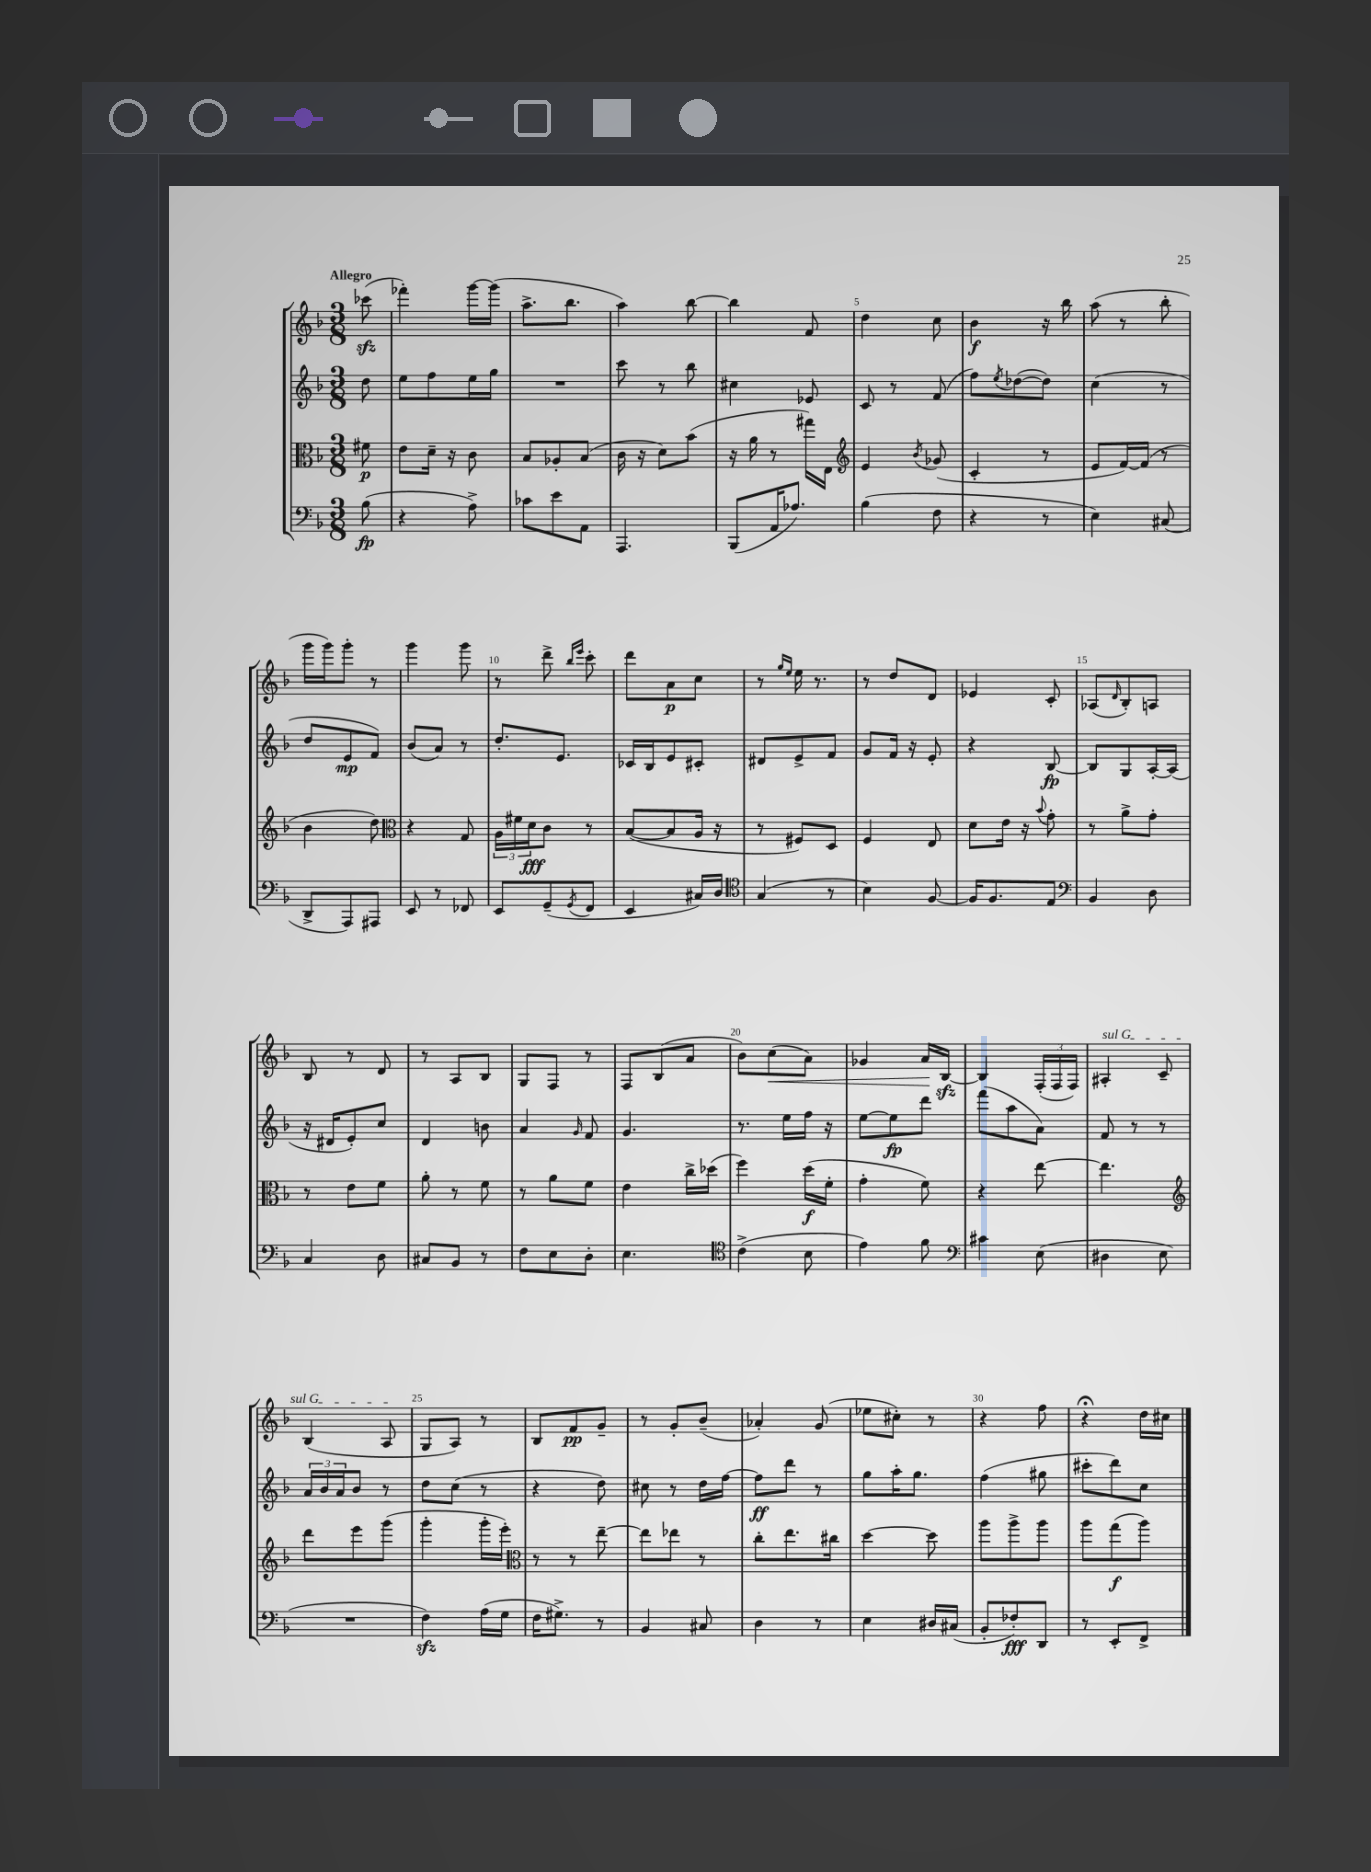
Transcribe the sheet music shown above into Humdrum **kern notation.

**kern	**kern	**kern	**kern
*staff4	*staff3	*staff2	*staff1
*clefF4	*clefC3	*clefG2	*clefG2
*k[b-]	*k[b-]	*k[b-]	*k[b-]
*M3/8	*M3/8	*M3/8	*M3/8
(8B-\	8f#\	8dd\	(8ccc-\
=	=	=	=
4r	8e\L	8ee\L	4fff-'\)
.	16d~\Jk	8ff\	.
.	16r	.	.
8A^\)	8c\	16ee\L	[16ggg\LL
.	.	16gg\JJ	(16ggg\]JJ
=	=	=	=
8c-\L	8B-/L	4.r	8.aa^\L
8e\	8A-'/	.	.
.	.	.	8.bb-\J
8AA\J	(8B-/J	.	.
=	=	=	=
4.AAA/	16c\	8ccc\	4aa\)
.	16r	.	.
.	8d\L)	8r	.
.	(8b-\J	8bb-\	[8bb-\
=	=	=	=
(8BBB-/L	16r	4cc#\	4bb-\]
.	16a\	.	.
16AA/K	8r	.	.
8.A-/J)	.	.	.
.	16gg#\LL)	8e-/	8f/
.	16E\JJ	.	.
=	=	=	=
*	*clefG2	*	*
(4B-\	4e/	8c/	4dd\
.	.	8r	.
.	8qb-/	.	.
8F\	(8g-/	(8f/	8cc\
=	=	=	=
4r	4c'/	8ff\L)	4b-\
.	.	8qee/	.
.	.	([8dd-\	.
8r	8r	8dd-\]J)	16r
.	.	.	16bb-\
=	=	=	=
4E\)	8e/L	(4cc\	(8aa\
.	[16f/L)	.	8r
.	(16f/]JJ	.	.
(8C#/	8r	8r	8bb-'\
=	=	=	=
8DD^/L	4b-\	8dd/L	16ggg\LL
.	.	.	16ggg\J)
8AAA/)	.	8e/	8ggg'\J
8AAA#/J	8dd\)	8f/J)	8r
=	=	=	=
*	*clefC3	*	*
8EE/	4r	(8b-/L	4ggg\
8r	.	8a/J)	.
8FF-/	8G/	8r	8ggg\
=	=	=	=
8EE/L	24A\LL	8.dd'/L	8r
.	24f#\	.	.
.	24d\J	.	.
(8GG~/	8c\J	.	8ddd^\
.	.	8.e/J	.
.	.	.	16qqbb-/LL
8qGG/	.	.	16qqeee/JJ
8FF/J	8r	.	8ccc'\
=	=	=	=
4EE/	([8B-/L	16c-/LL	8ddd\L
.	.	16B-/J	.
.	8B-/]	8e/	8a\
16C#/LL)	16A/Jk	8c#'/J	8cc\J
16D/JJ	16r	.	.
=	=	=	=
*clefC4	*	*	*
(4G/	8r	8d#/L	8r
.	.	.	16qqgg/LL
.	.	.	16qqee/JJ
.	8F#/L)	8e^/	16ee\
.	.	.	8.r
8r	8D/J	8f/J	.
=	=	=	=
4B-\)	4F/	8g/L	8r
.	.	16f/Jk	8dd/L
.	.	16r	.
[8F/	8E/	8e'/	8d/J
=	=	=	=
16F/]LK	8d\L	4r	4e-/
8.F/	.	.	.
.	16e\Jk	.	.
.	16r	.	.
.	8qqb-/	.	.
8E/J	8g'\	[8B-/	8c'/
=	=	=	=
*clefF4	*	*	*
4BB-/	8r	8B-/]L	(8A-/L
.	.	.	16qqd/
.	8a^\L	8G/	8B-'/)
8D\	8g'\J	[16A'/L	8A/J
.	.	(16A/]JJ	.
=	=	=	=
4C/	8r	16r	8B-/
.	.	16d#/LK	.
.	8e\L	8e'/)	8r
8D\	8f\J	8cc/J	8d/
=	=	=	=
8C#/L	8a'\	4d/	8r
8BB-/J	8r	.	8A/L
8r	8f\	8b\	8B-/J
=	=	=	=
8F\L	8r	4a/	8G/L
8E\	8a\L	.	8F/J
.	.	16qqg/	.
8D'\J	8f\J	8f/	8r
=	=	=	=
4.E\	4e\	4.g/	8F/L
.	.	.	(8B-/
.	16cc^\LL	.	8a/J
.	(16dd-\JJ	.	.
=	=	=	=
*clefC4	*	*	*
(4c^\	4ff\)	8.r	8b-\L)
.	.	.	(8cc\
.	.	16ee\LL	.
8B-\	(16dd\LL	16ff\JJ	8a\J)
.	16f'\JJ	16r	.
=	=	=	=
4e\)	4g'\	[8ee\L	4g-/
.	.	8ee\]	.
8f\	8f\)	8ddd\J	16a/LL
.	.	.	[16B-/JJ
=	=	=	=
*clefF4	*	*	*
4c#\	4r	(8fff\L	4B-/]
.	.	8aa\	.
(8E\	[8ee\	8a\J)	(24F'/LL
.	.	.	24F/
.	.	.	24F/JJ)
=	=	=	=
4D#\	4.ee\]	8f/	4A#'/
.	.	8r	.
8E\	.	8r	8c~/
=	=	=	=
*	*clefG2	*	*
4.r	8ddd\L	24a/LL	(4B-/
.	.	24b-/	.
.	.	24a/J	.
.	8eee\	8b-/J	.
.	(8ggg\J	8r	8A/
=	=	=	=
4F\)	4ggg'\	8dd\L	8G/L
.	.	(8cc\J	8A/J)
(16A\LL	16ggg'\LL	8r	8r
16G\JJ	16eee'\JJ)	.	.
=	=	=	=
*	*clefC3	*	*
16F\LK	8r	4r	8B-/L
8.G#^\J)	.	.	.
.	8r	.	8f/
8r	[8ee~\	8dd\)	8g~/J
=	=	=	=
4BB-/	8ee\]L	8cc#\	8r
.	8ee-\J	8r	8g'/L
8C#/	8r	16dd\LL	(8b-~/J
.	.	[16ff\JJ	.
=	=	=	=
4D\	8cc'\L	8ff\]L	4a-'/)
.	8.ee\	8ddd\J	.
8r	.	8r	(8g/
.	16cc#\Jk	.	.
=	=	=	=
4E\	[4dd\	8gg\L	8ee-\L
.	.	16aa'\K	8cc#'\J)
.	.	8.gg\J	.
16D#/LL	8dd\]	.	8r
(16C#/JJ	.	.	.
=	=	=	=
8BB-'/L	8aa\L	(4ff\	4r
8F-'/)	8aa^\	.	.
8DD/J	8aa\J	8gg#\	8ff\
=	=	=	=
8r	8aa\L	8ccc#'\L	4r;
8EE'/L	(8gg\	8ddd\)	.
8FF^/J	8aa\J)	8cc\J	16dd\LL
.	.	.	16cc#\JJ
==	==	==	==
*-	*-	*-	*-
